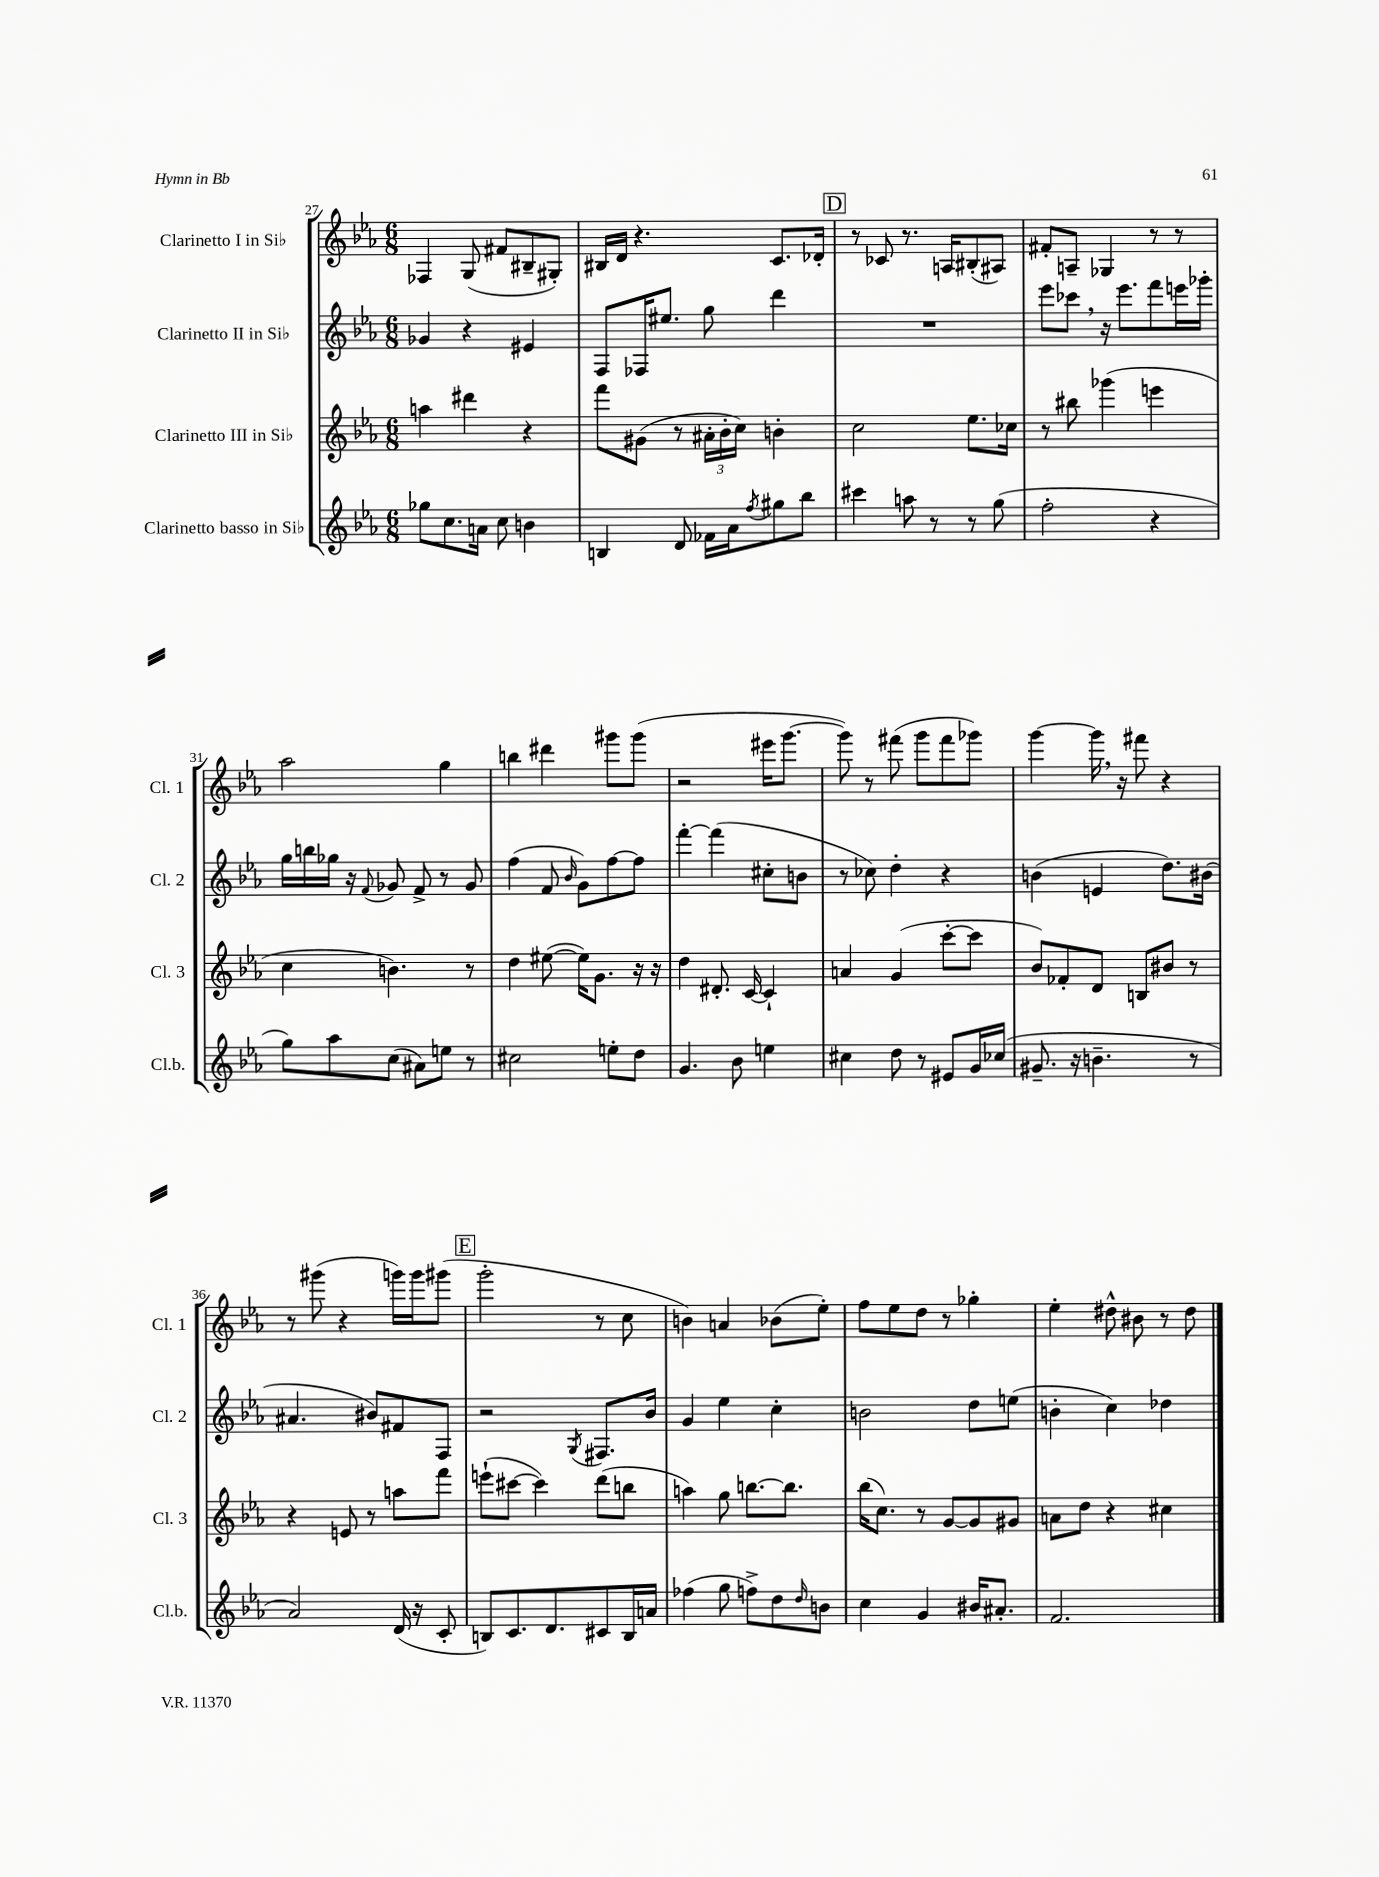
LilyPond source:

<<
\new StaffGroup <<
\new Staff = "s0" \with { instrumentName = "Clarinetto I in Sib" shortInstrumentName = "Cl. 1" } {
    \clef treble \key ees \major \numericTimeSignature \time 6/8
    fes4 g8( fis'8 bis8-- gis8-.) |
    bis16 d'16 r4. c'8. des'16-. |
    \mark \markup { \box "D" } r8 ces'8 r8. a16 bis8-.( ais8) |
    fis'8-. a8-- ges4 r8 r8 |
    aes''2 g''4 |
    b''4 dis'''4 gis'''8 gis'''8( |
    r2 eis'''16 g'''8.~ |
    g'''8) r8 fis'''8( g'''8 fis'''8 ges'''8) |
    g'''4~ g'''16 \breathe r16 fis'''8 r4 |
    r8 gis'''8( r4 g'''16) g'''16 gis'''8( |
    \mark \markup { \box "E" } g'''2-. r8 c''8 |
    b'4) a'4 bes'8( ees''8-.) |
    f''8 ees''8 d''8 r8 ges''4-. |
    ees''4-. dis''8-^ bis'8 r8 dis''8 \bar "|." |
}
\new Staff = "s1" \with { instrumentName = "Clarinetto II in Sib" shortInstrumentName = "Cl. 2" } {
    \clef treble \key ees \major \numericTimeSignature \time 6/8
    ges'4 r4 eis'4 |
    f8 fes16 eis''8. g''8 d'''4 |
    \mark \markup { \box "D" } R2. |
    ees'''8 ces'''8 \breathe r16 ees'''8. f'''8 e'''16 ges'''16-. |
    g''16 b''16 ges''16 r16 \appoggiatura { f'8 } ges'8 f'8-> r8 ges'8 |
    f''4( f'8 \grace { bes'16 } g'8) f''8~ f''8 |
    f'''4~-. f'''4( cis''8-. b'8 |
    r8 ces''8) d''4-. r4 |
    b'4( e'4 d''8.) bis'16( |
    ais'4. bis'8) fis'8 f8 |
    \mark \markup { \box "E" } r2 \acciaccatura { g8 } fis8. bes'16 |
    g'4 ees''4 c''4-. |
    b'2 d''8 e''8( |
    b'4-. c''4) des''4 \bar "|." |
}
\new Staff = "s2" \with { instrumentName = "Clarinetto III in Sib" shortInstrumentName = "Cl. 3" } {
    \clef treble \key ees \major \numericTimeSignature \time 6/8
    a''4 dis'''4 r4 |
    f'''8 gis'8( r8 \tuplet 3/2 { ais'16-. bes'16-. c''16) } b'4-. |
    \mark \markup { \box "D" } c''2 ees''8. ces''16 |
    r8 bis''8 ges'''4( e'''4 |
    c''4 b'4.) r8 |
    d''4 eis''8~( eis''16) g'8. r16 r16 |
    d''4 dis'8.-. c'16~ c'4-! |
    a'4 g'4( c'''8~-. c'''8 |
    bes'8) fes'8-. d'8 b8 bis'8 r8 |
    r4 e'8 r8 a''8 f'''8 |
    \mark \markup { \box "E" } e'''8-!( cis'''8~ cis'''4) d'''8( b''8 |
    a''4) g''8 b''8.~ b''8. |
    bes''16( c''8.) r8 g'8~ g'8 gis'8 |
    a'8 d''8 r4 cis''4 \bar "|." |
}
\new Staff = "s3" \with { instrumentName = "Clarinetto basso in Sib" shortInstrumentName = "Cl.b." } {
    \clef treble \key ees \major \numericTimeSignature \time 6/8
    ges''8 c''8. a'16 c''8 b'4 |
    b4 d'8 fes'16 aes'16 \acciaccatura { f''8 } gis''8 bes''8 |
    \mark \markup { \box "D" } cis'''4 a''8 r8 r8 g''8( |
    f''2-. r4 |
    g''8) aes''8 c''8( ais'8) e''8 r8 |
    cis''2 e''8-. d''8 |
    g'4. bes'8 e''4 |
    cis''4 d''8 r8 eis'8 g'16 ces''16( |
    gis'8.-- r16 b'4.-- r8 |
    aes'2) d'16( r16 c'8-. |
    \mark \markup { \box "E" } b8) c'8. d'8. cis'8 b16 a'16 |
    fes''4( g''8 f''8->) d''8 \grace { d''16 } b'8 |
    c''4 g'4 bis'16 ais'8.-. |
    f'2. \bar "|." |
}
>>
>>
\layout { \context { \Score currentBarNumber = #27 } }
